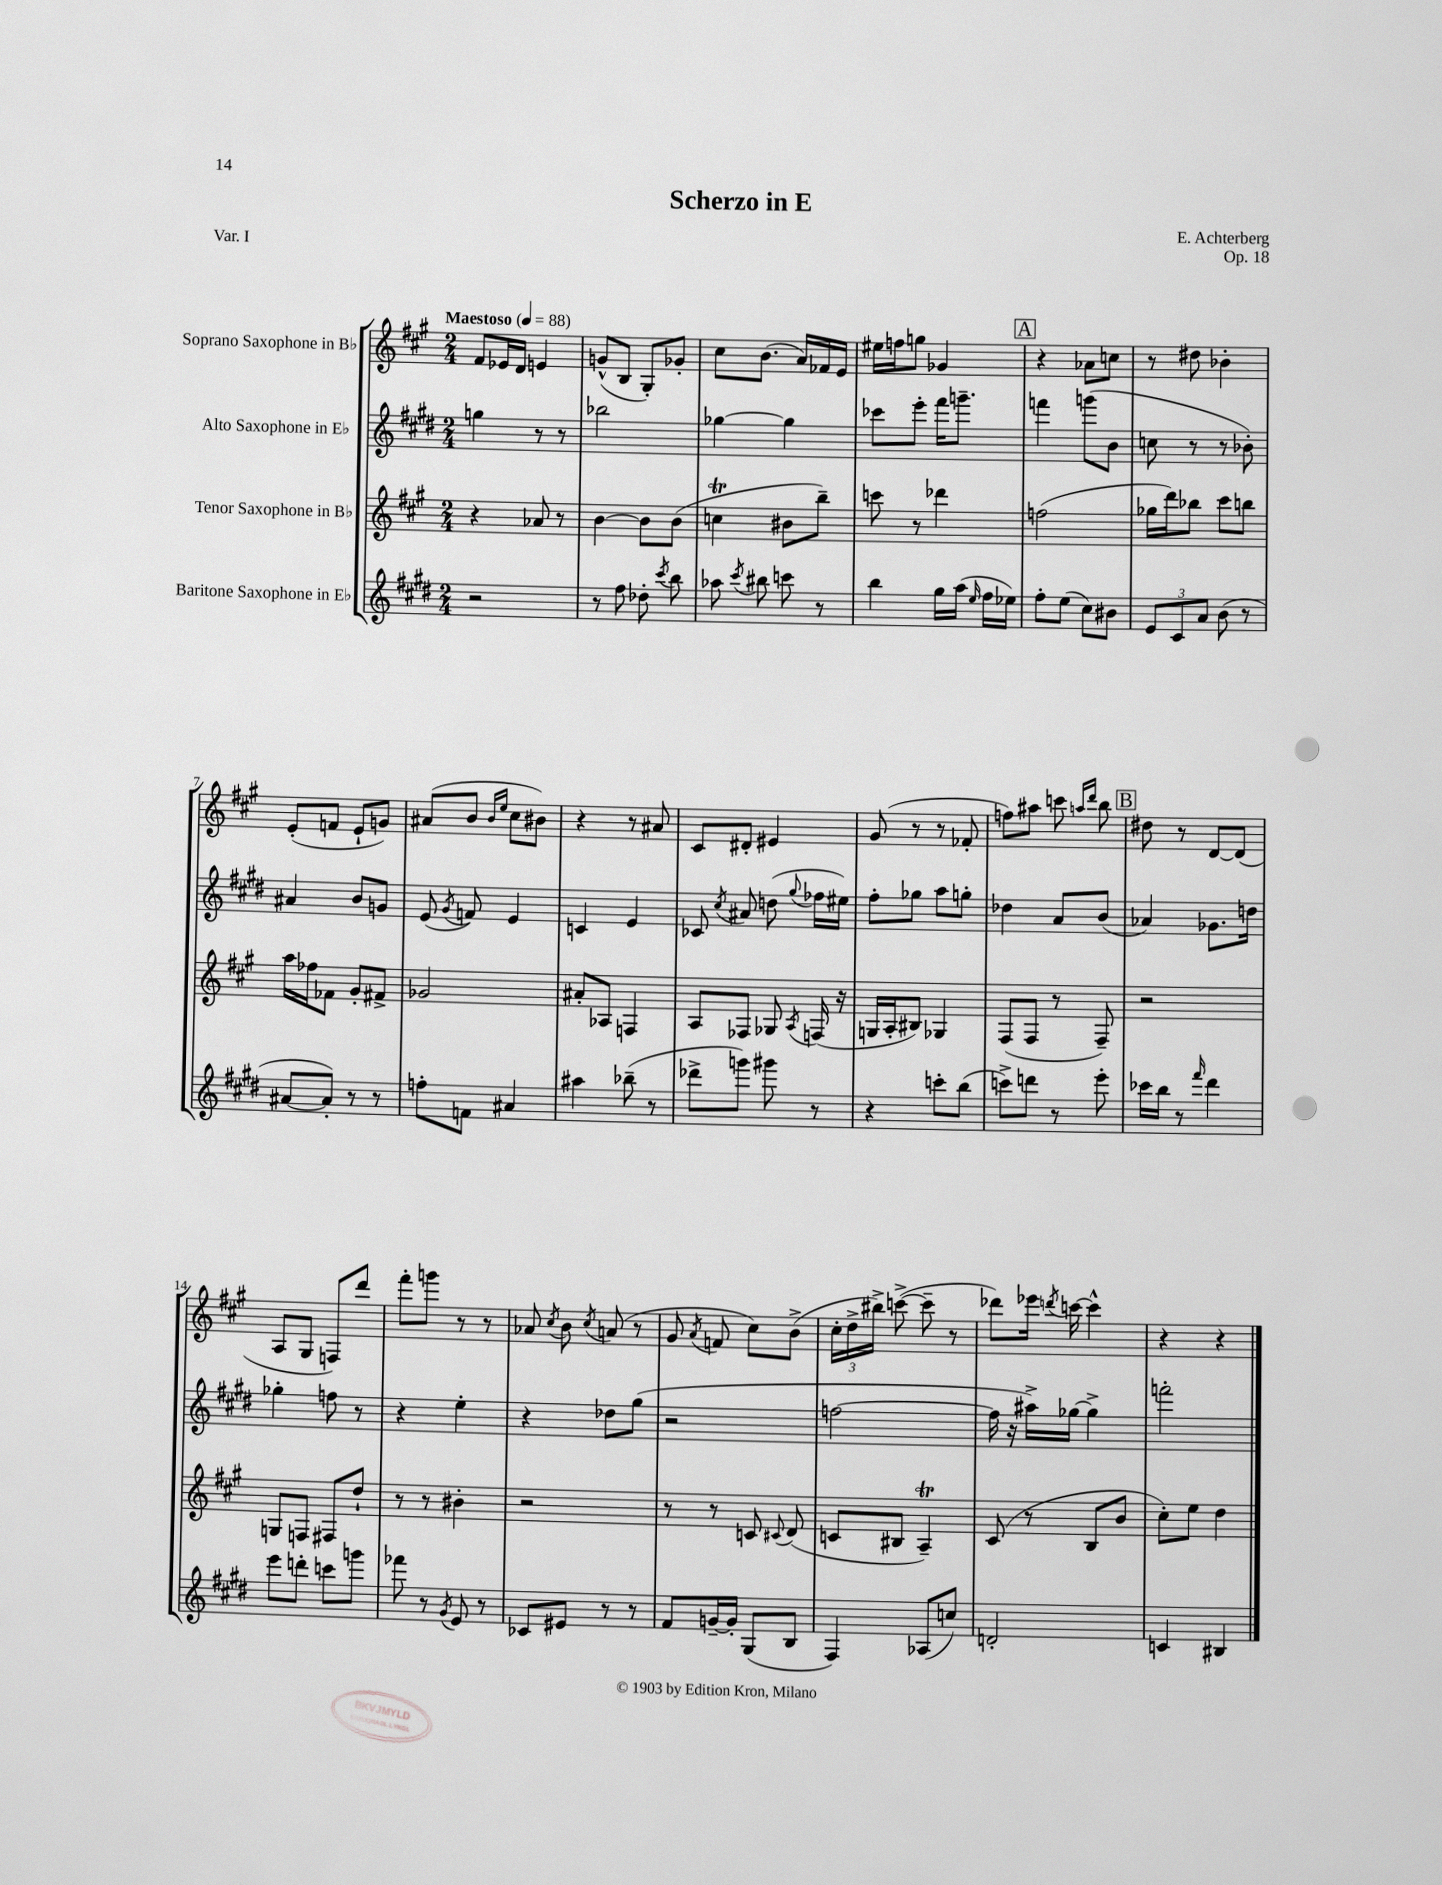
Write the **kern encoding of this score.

**kern	**kern	**kern	**kern
*staff4	*staff3	*staff2	*staff1
*clefG2	*clefG2	*clefG2	*clefG2
*k[f#c#g#d#]	*k[f#c#g#]	*k[f#c#g#d#]	*k[f#c#g#]
*M2/4	*M2/4	*M2/4	*M2/4
*MM88	*MM88	*MM88	*MM88
2r	4r	4gg\	8f#/L
.	.	.	16e-/L
.	.	.	16d/JJ
.	8a-/	8r	4e/
.	8r	8r	.
=	=	=	=
8r	[4b\	2bb-\	(8g^^/L
8ff#\	.	.	8B/J
8dd-'\	8b\]L	.	8G#'/L)
8qccc#/	.	.	.
8bb\	(8b\J	.	8g-'/J
=	=	=	=
8aa-\	4cc\	[4gg-\	8cc#\L
8qccc#/	.	.	.
8bb#\	.	.	(8.b\J
8ccc\	8b#\L	4gg-\]	.
.	.	.	16a/LL)
8r	8bb~\J)	.	16f-/
.	.	.	16e/JJ
=	=	=	=
4bb\	8ccc\	8ccc-\L	16ee#\LL
.	.	.	16ff\J
.	8r	8eee'\J	8gg\J
16gg#\LL	4ddd-\	16fff#\LK	4g-/
(16aa\JJ	.	8.ggg~\J	.
16qqee/	.	.	.
16ff#\LL	.	.	.
16ee-\JJ)	.	.	.
=	=	=	=
8ff#'\L	(2ff\	4fff\	4r
(8ee\J	.	.	.
8cc#\L)	.	(8ggg\L	8a-\L
8b#\J	.	8b\J	8cc\J
=	=	=	=
12e/L	16gg-\LL	8cc\	8r
.	16ddd\J)	.	.
12c#/	.	.	.
.	8bb-\J	8r	8dd#\
12a/J	.	.	.
(8b\	8ccc#\L	8r	4b-'\
8r	8bb\J	8b-'\)	.
=	=	=	=
[8a#/L	16aa\LL	4a#/	(8e'/L
.	16ff-\J	.	.
8a#'/]J)	8f-\J	.	8f/J
8r	8g#'/L	8b/L	8e`/L
8r	8f#^/J	8g/J	8g/J)
=	=	=	=
8ff'\L	2g-/	(8e/	(8a#/L
.	.	8qg#/	.
8f\J	.	8f/)	8b/J
.	.	.	16qqb/LL
.	.	.	16qqee/JJ
4a#/	.	4e/	8cc#\L
.	.	.	8b#\J)
=	=	=	=
4aa#\	8a#'/L	4c/	4r
.	8A-/J	.	.
(8bb-~\	4F/	4e/	8r
8r	.	.	8a#/
=	=	=	=
8ddd-^\L	8A/L	8c-/	8c#/L
.	.	8qcc#/	.
8ggg\J)	8F-/J	8a#/	8d#'/J
8ggg#\	8G-/	(8dd\	4e#/
.	8qA/	8qqgg#/	.
8r	(16F/	16ff-\LL	.
.	16r	16ee#\JJ)	.
=	=	=	=
4r	16G/LL	8ff#'\L	(8g#/
.	16A'/J	.	.
.	8B#/J)	8gg-\J	8r
8ccc'\L	4G-/	8aa\L	8r
(8bb\J	.	8gg'\J	8f-'/
=	=	=	=
8ccc^\L)	(8F#/L	4dd-\	8ff\L)
8ddd\J	8F#/J	.	8aa#\J
8r	8r	8a/L	8ccc\
.	.	.	16qqaa/LL
.	.	.	16qqddd/JJ
8eee'\	8F#~/)	(8b/J	8bb\
=	=	=	=
16ccc-\LL	2r	4a-/)	8dd#\
16bb\JJ	.	.	.
8r	.	.	8r
16qqfff#/	.	.	.
4ddd#\	.	8.g-\L	[8d/L
.	.	.	(8d/]J
.	.	16dd\Jk	.
=	=	=	=
8eee\L	8G/L	4gg-'\	8A/L
8ddd'\J	8F/J	.	8G#/J
8ccc\L	8F#/L	8ff\	8F/L)
8ggg\J	8dd`/J	8r	8ddd/J
=	=	=	=
8fff-\	8r	4r	8fff#'\L
8r	8r	.	8ggg\J
8qg#/	.	.	.
8e/	4b#'\	4ee'\	8r
8r	.	.	8r
=	=	=	=
8c-/L	2r	4r	8a-/
.	.	.	8qcc#/
8e#/J	.	.	8b\
.	.	.	8qcc#/
8r	.	8dd-\L	(8a/
8r	.	(8gg#\J	8r
=	=	=	=
8f#/L	8r	2r	8g#/
.	.	.	8qa/
[16g~/L	8r	.	8f/
16g'/]JJ	.	.	.
(8G#/L	8c/	.	8cc#\L)
.	8qqc#/	.	.
8B/J	(8d/	.	(8b^\J
=	=	=	=
4F#/)	8c/L	[2ff\	24cc#'\LL
.	.	.	24dd^\
.	.	.	24bb#^\JJ)
.	8B#/J	.	([8ccc^\
(8A-/L	4A~/)	.	8ccc~\]
8cc/J)	.	.	8r
=	=	=	=
2d'/	(8c#/	16ff\]	8ddd-\L)
.	.	16r	.
.	8r	16aa#^\LL)	16eee-\Jk
.	.	.	8qddd/
.	.	[16gg-\JJ	[16ccc\
.	8B/L	4gg-^\]	4ccc^^\]
.	8b/J	.	.
=	=	=	=
4c/	8cc#'\L)	2fff'\	4r
.	8ee\J	.	.
4B#/	4dd\	.	4r
==	==	==	==
*-	*-	*-	*-
